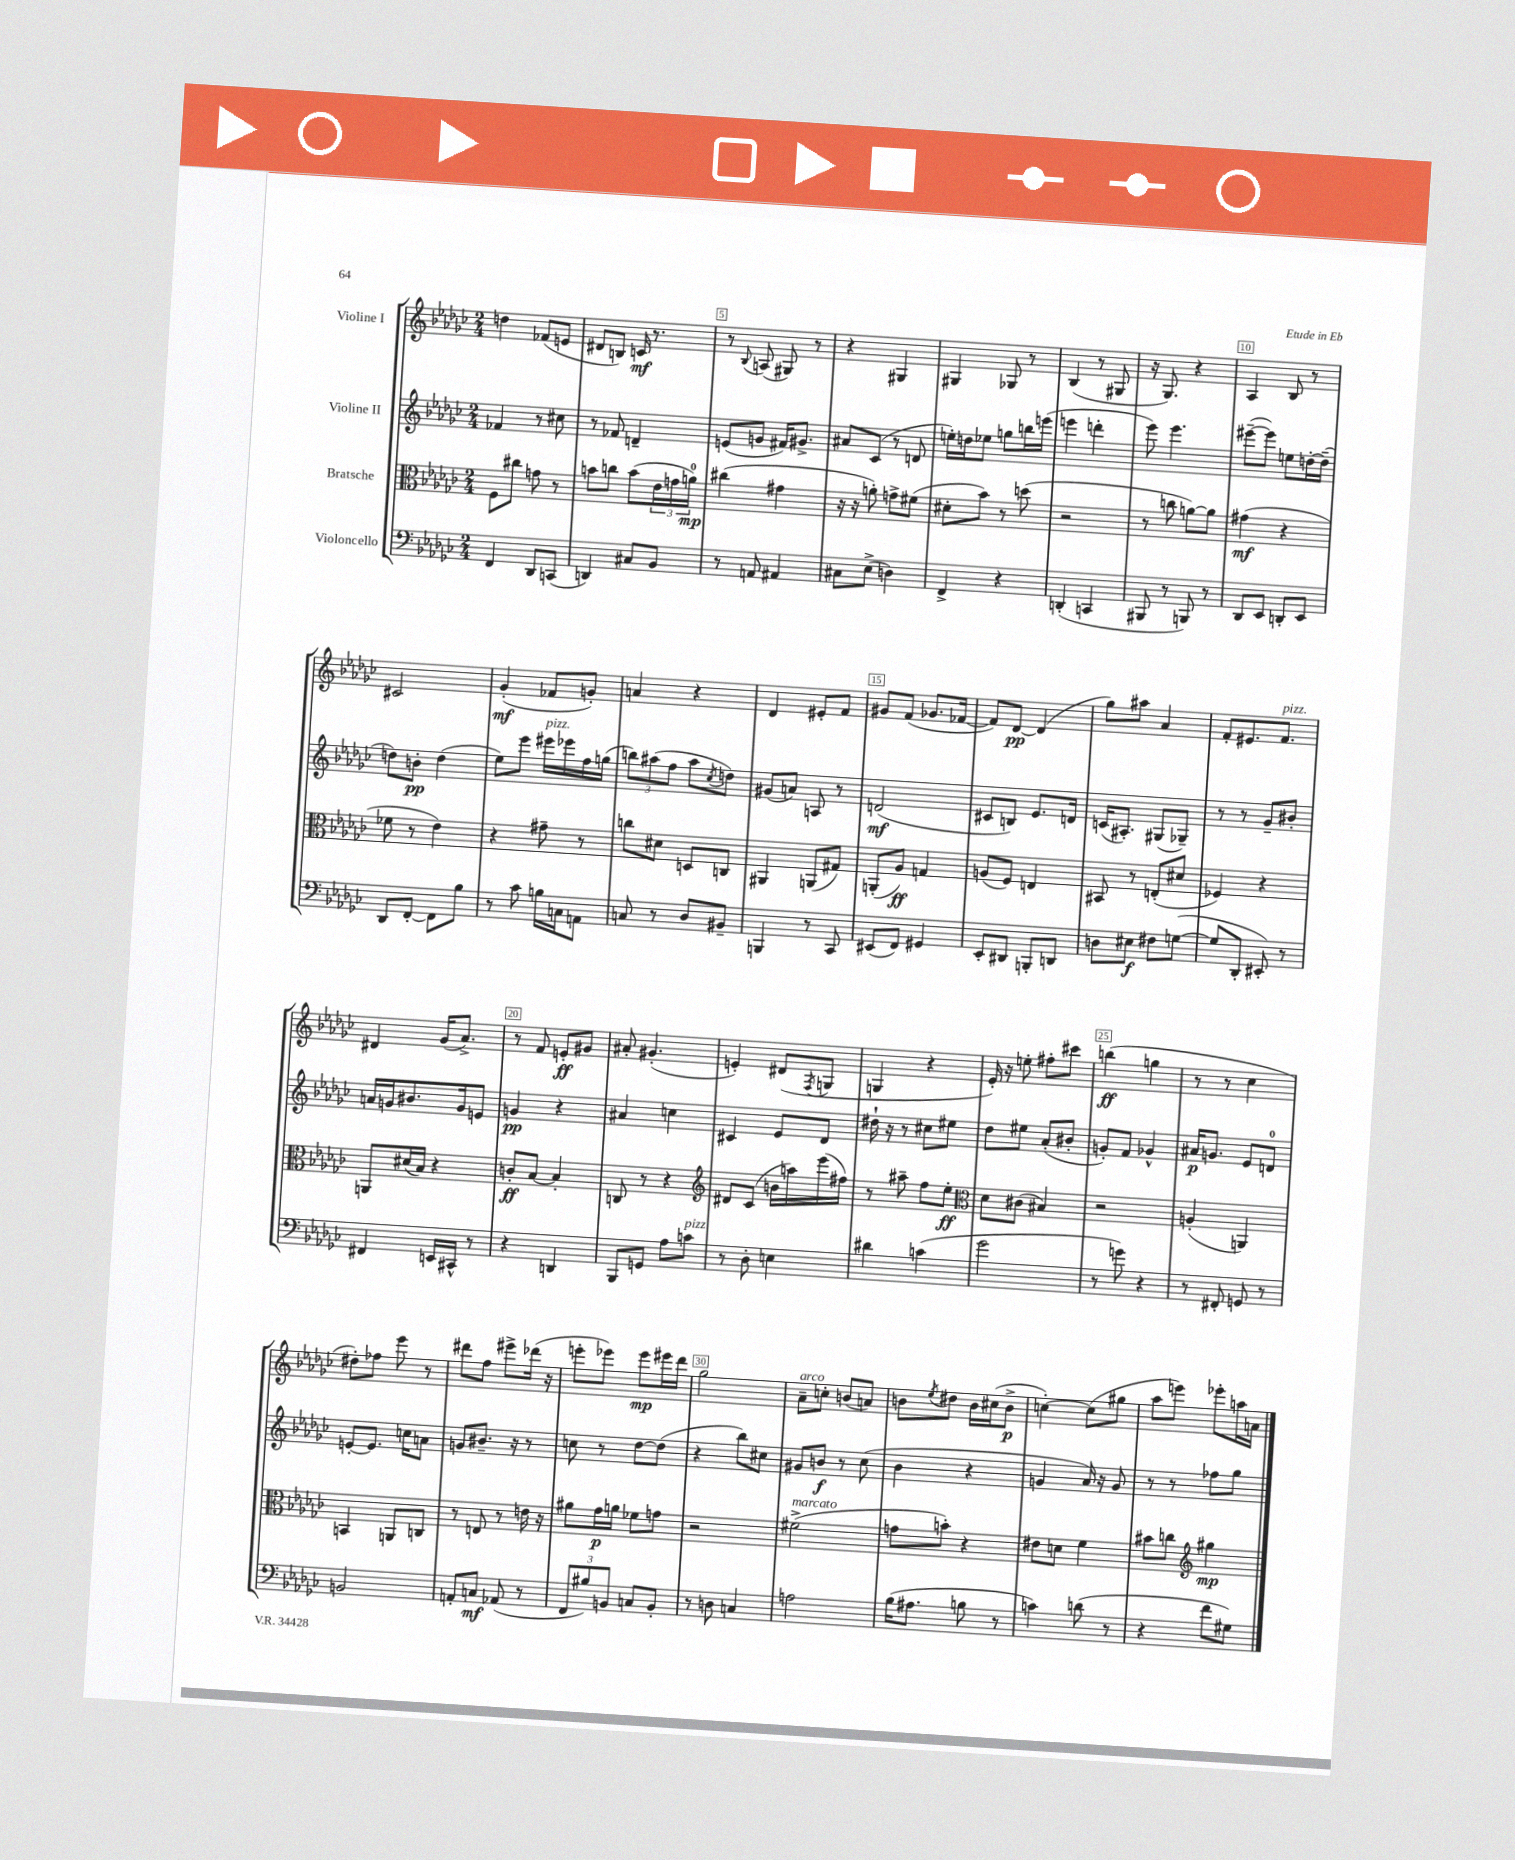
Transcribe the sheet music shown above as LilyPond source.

<<
\new StaffGroup <<
\new Staff = "s0" \with { instrumentName = "Violine I" } {
    \clef treble \key ges \major \numericTimeSignature \time 2/4
    d''4 fes'8( e'8 |
    dis'8 b8) c'16\mf r8. |
    r8 \appoggiatura { bes8 } a8( gis8) r8 |
    r4 gis4 |
    gis4 ges8 r8 |
    bes4( r8 gis8 |
    r16 ges8.) r4 |
    aes4 bes8 r8 |
    cis'2 |
    ges'4-.\mf( fes'8 g'8-.) |
    a'4 r4 |
    des'4 eis'8-. f'8 |
    gis'8 f'8( ges'8. fes'16~ |
    fes'8) des'8~\pp des'4( |
    ges''8) ais''8 aes'4 |
    f'8-. eis'8. f'8.^\markup { \italic "pizz." } |
    dis'4 ges'16( aes'8.->) |
    r8 f'8 e'8-.\ff gis'8 |
    ais'8-. gis'4.-.( |
    e'4-.) dis'8( \acciaccatura { f8 } g8 |
    g4 r4 |
    ees'16-.) r16 e''8-. fis''8-. cis'''8 |
    b''4\ff( g''4 |
    r8 r8 ces''4 |
    dis''8-.) fes''8 ees'''8 r8 |
    dis'''8 f''8 eis'''8-> des'''16( r16 |
    e'''8-. ees'''8) ees'''8\mp eis'''16 des'''16 |
    ges''2 |
    aes'8--^\markup { \italic "arco" } c''8-. b'8( a'8) |
    b'8 \acciaccatura { ees''8 } dis''8 b'16 cis''16( b'8->\p |
    c''4~-.) c''8( gis''8 |
    aes''8 e'''8) ees'''8-. a''16 a'16 \bar "|." |
}
\new Staff = "s1" \with { instrumentName = "Violine II" } {
    \clef treble \key ges \major \numericTimeSignature \time 2/4
    fes'4 r8 cis''8 |
    r8 fes'8 d'4-- |
    e'8( g'8 fis'16) gis'8.-> |
    ais'8 ces'8( r8 d'8 |
    e''16-.) d''16 ees''8 g''8 b''16 e'''16( |
    e'''4 d'''4-. |
    ees'''8) ees'''4. |
    eis'''8~--( eis'''8) e''8 d''16~-. d''16--( |
    d''8) b'8-.\pp d''4( |
    ees''8) ees'''8 eis'''16^\markup { \italic "pizz." } ees'''16 f''16 g''16( |
    \tuplet 3/2 { b''8) ais''8( f''8 } ais''8 \acciaccatura { ces''8 } d''8) |
    gis'8( a'8) a8 r8 |
    d'2\mf( |
    cis'8 b8) ees'8. d'16 |
    c'16( ais8.-.) gis8( ges8--) |
    r8 r8 ges'8-- bis'8-. |
    a'16 g'16 bis'8. g'16 e'8 |
    g'4\pp r4 |
    ais'4 c''4 |
    cis'4 ees'8 des'8 |
    dis''16-! r16 r8 cis''8 eis''8 |
    des''8 eis''8 aes'8-.( bis'8-. |
    g'8-.) f'8 ges'4-^ |
    ais'16\p g'8. ees'8 d'8-0 |
    e'8~-. e'8. c''16 a'8 |
    g'8 bis'8.-- r16 r8 |
    c''8 r8 des''8~ des''8( |
    r4 bes''8) cis''8 |
    gis'8 b'8\f r8 ces''8( |
    bes'4 r4 |
    g'4 aes'16) r16 g'8 |
    r8 r8 fes''8 ges''8 \bar "|." |
}
\new Staff = "s2" \with { instrumentName = "Bratsche" } {
    \clef alto \key ges \major \numericTimeSignature \time 2/4
    f8 cis''8 g'8 r8 |
    b'8 c''8 b'8( \tuplet 3/2 { ees'16 g'16 a'16-0\mp) } |
    cis''4( gis'4 |
    r16 r16 a'8-.) g'8-> fis'8( |
    dis'8-. bes'8) r8 d''8( |
    r2 |
    r8 c''8 a'8~) a'8 |
    gis'4\mf( r4 |
    fes'8 r8 ees'4) |
    r4 gis'8-- r8 |
    c''8 dis'8 d8 c8 |
    ais,4 a,8( gis8) |
    a,8-.( aes8\ff) g4 |
    a8( f8) e4 |
    bis,8 r8 e8-.( dis'8 |
    fes4) r4 |
    a,8 dis'16( bes16) r4 |
    c'8-.\ff bes8~ bes4-. |
    c8 r8 r4 |
    \clef treble dis'8 ces'8( b'16 a''16) ees'''16( fis''16) |
    r8 ais''8-- f''8 ees''8-.\ff |
    \clef alto des'8 cis'8( bis4) |
    r2 |
    a4-.( a,4) |
    b,4 a,8 c8 |
    r8 e8 r8 e'16 r16 |
    ais'8 ges'16\p a'16 fes'8 g'8 |
    r2 |
    fis'2->^\markup { \italic "marcato" }( |
    g'8 b'8-.) r4 |
    eis'8 d'8 f'4 |
    bis'8 c''8 \clef treble gis''4\mp \bar "|." |
}
\new Staff = "s3" \with { instrumentName = "Violoncello" } {
    \clef bass \key ges \major \numericTimeSignature \time 2/4
    f,4 des,8 c,8( |
    d,4) cis8 bes,8 |
    r8 a,8 ais,4 |
    cis8 ees8->( d4) |
    f,4-> r4 |
    d,4-.( c,4 |
    bis,,8 r8 b,,8) r8 |
    des,8 ees,8 d,8-. ees,8 |
    des,8 f,8~-. f,8 bes8 |
    r8 ces'8 b16 c16 a,8 |
    c8 r8 des8 bis,8-- |
    b,,4 r8 ces,8 |
    eis,8( f,8) gis,4 |
    ees,8-. dis,8 b,,8-. d,8 |
    d8 eis8\f fis8 g8~( |
    g8 des,8-. eis,8-.) r8 |
    fis,4 e,16 cis,16-^ r8 |
    r4 d,4 |
    bes,,8 g,8 aes8 c'8^\markup { \italic "pizz." } |
    r8 des8-. e4 |
    dis'4 c'4( |
    ges'2 |
    r8 g'8) r4 |
    r8 fis,8-. g,8 r8 |
    b,2 |
    a,8-. c8\mf aes,8( r8 |
    \tuplet 3/2 { f,8 bis8) b,8 } c8 b,8-. |
    r8 d8 c4 |
    a2 |
    bes16( ais8. b8 r8 |
    c'4) d'8( r8 |
    r4 f'8 gis8) \bar "|." |
}
>>
>>
\layout { \context { \Score currentBarNumber = #3 \override BarNumber.break-visibility = ##(#f #t #t) barNumberVisibility = #(every-nth-bar-number-visible 5) \override BarNumber.stencil = #(make-stencil-boxer 0.1 0.3 ly:text-interface::print) } }
